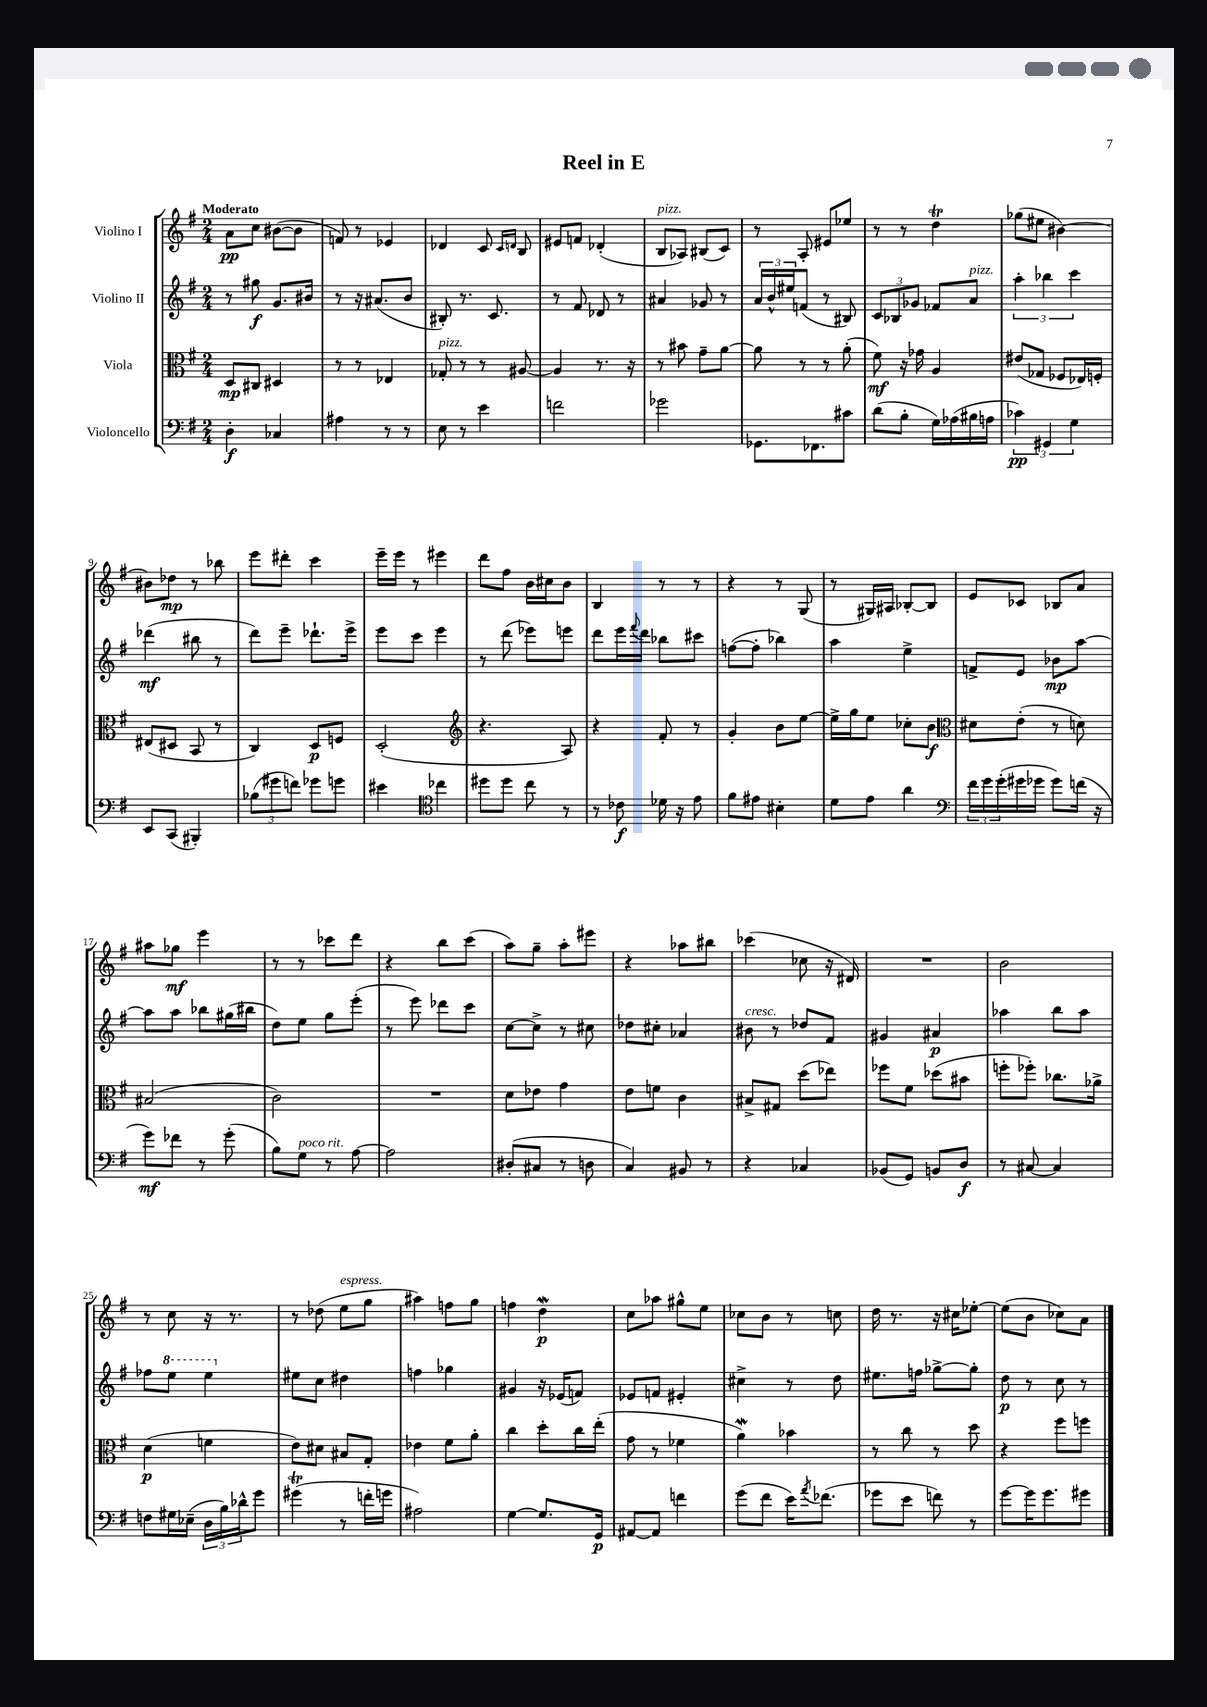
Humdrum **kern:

**kern	**kern	**kern	**kern
*staff4	*staff3	*staff2	*staff1
*clefF4	*clefC3	*clefG2	*clefG2
*k[f#]	*k[f#]	*k[f#]	*k[f#]
*M2/4	*M2/4	*M2/4	*M2/4
4D'\	8D/L	8r	8a\L
.	8C#/J	8gg#\	8cc\J
4C-/	4D#/	8.g/L	([8b#\L
.	.	.	8b#\]J
.	.	16b#/Jk	.
=	=	=	=
4A#\	8r	8r	8f/)
.	8r	16r	8r
.	.	(8.a#/L	.
8r	4E-/	.	4e-/
8r	.	8b/J	.
=	=	=	=
8E\	8G-'/	8B#'/)	4d-/
8r	8r	8.r	.
4e\	8r	.	8c/
.	.	8.c/	.
.	.	.	16qqc/LL
.	.	.	16qqd/JJ
.	[8A#/	.	8B/
=	=	=	=
2f\	4A#/]	8r	8e#/L
.	.	8f#/	8f/J
.	8.r	8d-/	(4d-'/
.	.	8r	.
.	16r	.	.
=	=	=	=
2g-\	8r	4a#/	8B/L
.	8b#\	.	8A-/J)
.	8g~\L	8g-/	(8B#/L
.	[8a\J	8r	8c/J)
=	=	=	=
8.GG-\L	8a\]	24a/LL	8r
.	.	24b^^/	.
.	.	24ee#/J	.
.	8r	(8f/J	8A'/
8.FF-\	.	.	.
.	8r	8r	8e#/L
8c#\J	(8a'\	8B#/)	8ee-/J
=	=	=	=
(8d\L	8f#\)	12c/L	8r
.	.	12B-/	.
8B'\J	16r	.	8r
.	.	12g-/J	.
.	16g-\	.	.
16G\LL)	4A/	8f-/L	4dd\
(16A-\	.	.	.
16B#\	.	8a/J	.
16A\JJ	.	.	.
=	=	=	=
6c-\)	(8e#/L	6aa'\	(8gg-\L
.	8G-/J	.	8ee#\J
6GG#/	.	6bb-\	.
.	8F-/L	.	[4b#\)
6G\	.	6ccc\	.
.	16E-/L)	.	.
.	16F'/JJ	.	.
=	=	=	=
8EE/L	(8E#/L	(4ddd-\	8b#\]L
(8CC/J	8D#/J	.	8dd-\J
4BBB#'/)	8BB/	8bb#\	8r
.	8r	8r	8bb-\
=	=	=	=
(12B-\L	4C/)	8ddd\L)	8eee\L
12g#\	.	.	.
.	.	8eee~\J	8ddd#'\J
12f\J)	.	.	.
8g-\L	8D/L	8.ddd-`\L	4ccc\
8g\J	8F/J	.	.
.	.	16eee^\Jk	.
=	=	=	=
4e#\	(2D'/	8eee\L	16eee~\LL
.	.	.	16eee\JJ
.	.	8ccc\J	8r
*clefC4	*	*	*
4cc-\	.	4eee\	4eee#\
=	=	=	=
*	*clefG2	*	*
8dd#\L	4.r	8r	8ddd\L
8dd#\J	.	(8ddd\	8ff#\J
8cc\	.	8eee-\L)	16b\LL
.	.	.	16cc#\J
8r	8A/)	8eee\J	8b\J
=	=	=	=
8r	4r	8ddd\L	4B/
8c-\	.	16eee\L	.
.	.	8qqfff#/	.
.	.	16ddd\JJ	.
16d-\	8f#'/	8bb-\L	8r
16r	.	.	.
8e\	8r	8ccc#\J	8r
=	=	=	=
8f#\L	4g'/	([8ff\L	4r
8e#\J	.	8ff'\]J	.
4B#'\	8b\L	4bb-\)	8r
.	[8ee\J	.	(8G/
=	=	=	=
8d\L	16ee^\]LL	4aa\	8r
.	16gg\J	.	.
8e\J	8ee\J	.	16G#/LL)
.	.	.	16A#/JJ
4a\	8cc-'\L	4ee^\	[8B-'/L
.	8b\J	.	8B-/]J
=	=	=	=
*clefF4	*clefC3	*	*
24f#\LL	8d#\L	8f^/L	8e/L
24g\	.	.	.
(24g'\	.	.	.
16g#\	(8e'\J	8e/J	8c-/J
16g-\JJ	.	.	.
8g-\L)	8r	8b-\L	8B-/L
(16f\Jk	8d\)	[8aa\J	8a/J
16r	.	.	.
=	=	=	=
8g\L)	(2B#/	8aa\]L	8aa#\L
8f-\J	.	8aa\J	8gg-\J
8r	.	8bb-\L	4eee\
(8g'\	.	(16gg#\L	.
.	.	16bb#\JJ	.
=	=	=	=
8B\L)	2c\)	8dd\L)	8r
8G\J	.	8ee\J	8r
8r	.	8gg\L	8ccc-\L
[8A\	.	(8eee'\J	8ddd\J
=	=	=	=
2A\]	2r	8r	4r
.	.	8eee\)	.
.	.	8ddd-\L	8bb\L
.	.	8ccc\J	(8ccc\J
=	=	=	=
(8D#'/L	8d\L	[8cc\L	8aa\L)
8C#/J	8e-\J	8cc^\]J	8gg~\J
8r	4g\	8r	8aa'\L
8D\	.	8cc#\	8eee#\J
=	=	=	=
4C/)	8e\L	8dd-\L	4r
.	8f\J	8cc#'\J	.
8BB#/	4c\	4a-/	8aa-\L
8r	.	.	8bb#\J
=	=	=	=
4r	8B#^/L	8b#\	(4ccc-\
.	8G#/J	8r	.
4C-/	(8dd\L	8dd-/L	8cc-\
.	8ee-\J)	8f#/J	16r
.	.	.	16d#/)
=	=	=	=
(8BB-/L	8ff-\L	4g#/	2r
8GG/J)	8f#\J	.	.
8BB/L	(8dd-\L	4a#/	.
8D/J	8b#\J	.	.
=	=	=	=
8r	8ff'\L	4aa-\	2b\
[8C#/	8ff-'\J)	.	.
4C#/]	8.cc-\L	8bb\L	.
.	.	8aa-\J	.
.	16a-^\Jk	.	.
=	=	=	=
8F\L	(4d\	8ff-\L	8r
16G#\L	.	8eee\J	8cc\
(16E-~\JJ	.	.	.
24D\LL	4f\	4eee\	16r
24B\)	.	.	.
.	.	.	8.r
24d-^^\J	.	.	.
8g\J	.	.	.
=	=	=	=
(4g#\	8e\L)	8ee#\L	8r
.	8d#\J	8cc\J	(8dd-\
8r	8B#/L	4dd#\	8ee\L
16f'\LL	8G'/J	.	8gg\J
16g\JJ	.	.	.
=	=	=	=
2A#\)	4e-\	4ff\	4aa#\)
.	8f#\L	4gg-\	8ff\L
.	8a'\J	.	8gg\J
=	=	=	=
[4G\	4cc\	4g#/	4ff\
8.G/]L	8dd'\L	16r	4dd\
.	.	(16e-/LK	.
.	16cc\L	8f/J)	.
16GG/Jk	(16ee'\JJ	.	.
=	=	=	=
[8AA#/L	8g\	8e-/L	8cc\L
8AA#/]J	8r	8f/J	8aa-\J
4f\	4f-\	4e#'/	8gg#^^\L
.	.	.	8ee\J
=	=	=	=
(8g\L	4a\)	4cc#^\	8cc-\L
8f#\J	.	.	8b\J
16e\LK)	4b-\	8r	8r
8qa/	.	.	.
(8.f-\J	.	.	.
.	.	8dd\	8cc\
=	=	=	=
8g-\L	8r	8.ee#\L	16dd\
.	.	.	8.r
8e\J	8cc\	.	.
.	.	16ff\Jk	.
8f\)	8r	[8gg-^\L	16r
.	.	.	16cc#\LK
8r	8dd\	8gg-'\]J	[8ee-'\J
=	=	=	=
[8g\L	4r	8dd\	(8ee-\]L
16g\]K	.	8r	8b\J
8.g\	.	.	.
.	8ff#\L	8cc\	8cc-\L)
8g#\J	8ff\J	8r	8a\J
==	==	==	==
*-	*-	*-	*-
